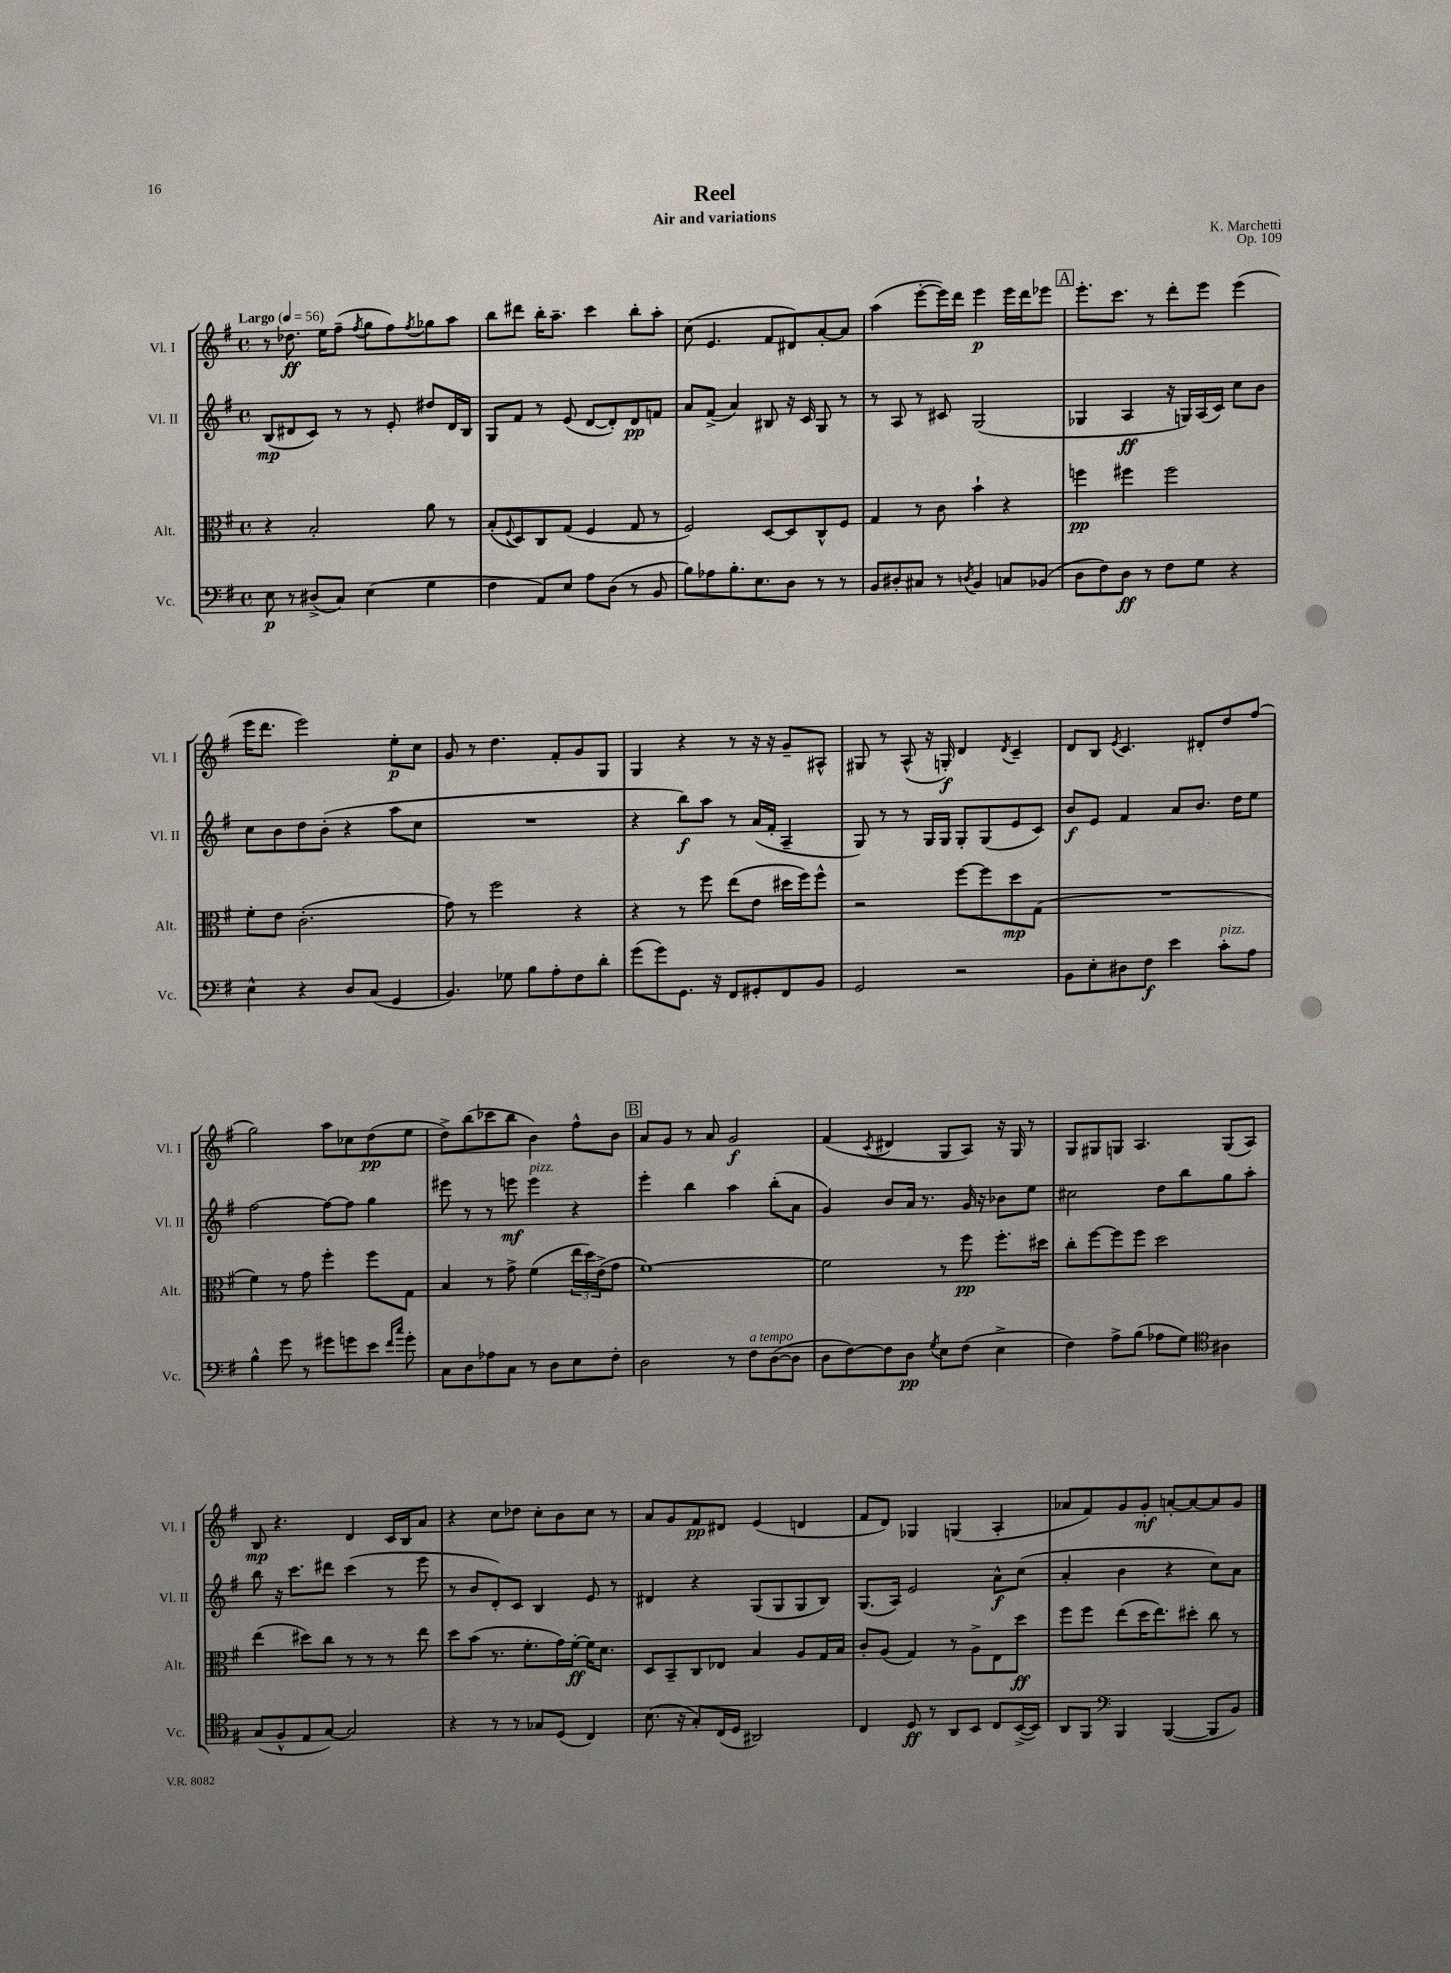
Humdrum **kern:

**kern	**kern	**kern	**kern
*staff4	*staff3	*staff2	*staff1
*clefF4	*clefC3	*clefG2	*clefG2
*k[f#]	*k[f#]	*k[f#]	*k[f#]
*M4/4	*M4/4	*M4/4	*M4/4
*met(c)	*met(c)	*met(c)	*met(c)
*MM56	*MM56	*MM56	*MM56
8E	4r	(8B	8r
8r	.	8d#	8.dd-
(8D#^	2B'	8c)	.
.	.	.	16ee
8C)	.	8r	(8ff#~
.	.	.	8qff#
(4E	.	8r	8gg
.	.	8e'	8ff#)
.	.	.	8qff#
4G	8a	8dd#	8gg-
.	8r	16d#	8aa
.	.	16B	.
=	=	=	=
4F#	(8B'	8G	8bb
.	8qqF#	.	.
.	8D)	8f#	8ddd#
8AA)	8C	8r	16bb'
.	.	.	8.aa~
8E	(8G	(8e	.
8A	4F#	[8d	4ccc
(8D	.	8d'])	.
8r	8G	8d	8bb'
8BB	8r	8f	8aa'
=	=	=	=
8B)	2F#)	8a	(8cc
8A-	.	(8f#^	4.e
8.B'	.	4a)	.
8.E	.	.	.
.	[8D	8B#	8f#
8D	8D]	16r	8d#)
.	.	16c	.
8r	8C^^	8G	[8a'
8r	8F#	8r	8a]
=	=	=	=
8BB	4G	8r	(4aa
8D#'	.	8A	.
8C#	8r	8r	[8eee'
8r	8c	8c#	16eee])
.	.	.	16ddd
8qD	.	.	.
4BB	4b`	(2G	4eee
8C	4r	.	16eee
.	.	.	16ddd
(8BB-	.	.	8eee-
=	=	=	=
8D	4ff	4G-	8.eee'
8F#)	.	.	.
.	.	.	8.ccc
8D	4ff#	4A	.
8r	.	.	8r
8F#	2ff#	16r	8ddd'
.	.	16G)	.
8G	.	(16A	8eee
.	.	16c)	.
4r	.	8cc	(4eee
.	.	8b	.
=	=	=	=
4E^^	8f#'	8cc	16eee
.	.	.	8.ddd
.	8e	8b	.
4r	(2.c'	8dd	2eee)
.	.	(8b'	.
8D	.	4r	.
(8C	.	.	.
4GG	.	8aa	8ee'
.	.	8cc	8cc
=	=	=	=
4.BB)	8g)	1r	8g
.	8r	.	8r
.	2ff#	.	4.dd
8G-	.	.	.
8B	.	.	.
8A'	.	.	8f#'
8F#	4r	.	8g
8d'	.	.	8G
=	=	=	=
(8g	4r	4r	4G
8g)	.	.	.
8.GG	8r	8bb)	4r
.	8ff#	8aa	.
16r	.	.	.
8FF#	(8ee	8r	8r
8GG#'	8e	(16a	16r
.	.	16f#'	16r
8FF#	16dd#	4A~	8g~
.	16ff#)	.	.
8BB	8ff#^^	.	8A#^^
=	=	=	=
2GG	2r	8G)	8G#
.	.	8r	8r
.	.	8r	(8A^^
.	.	16G	16r
.	.	16G	16G')
2r	[8ff#	8G'	4d
.	8ff#]	(8G	.
.	.	.	8qd
.	8dd	8e	4c~
.	(8G	8c)	.
=	=	=	=
8BB	1r	8b	8d
8E'	.	8e	8B
.	.	.	8qe
8D#	.	4f#	4.c
8F#	.	.	.
4e	.	8a	.
.	.	8.b	8d#'
8c'	.	.	8dd
.	.	16dd	.
8A	.	8ee	(8ff#
=	=	=	=
4B^^	4f#)	[2ff#	2gg)
8g	8r	.	.
8r	8g	.	.
8g#	4ff#'	8ff#_	8aa
8g	.	8ff#]	8cc-
8e	8ff#	4gg	(8dd
16qqf#	.	.	.
16qqcc	.	.	.
8g'	8G	.	8ee
=	=	=	=
8C	4B	8eee#	8dd^)
8D	.	8r	(8bb
8A-	8r	8r	8ccc-
8C	8g^	8eee	8bb
8r	(4f#	4eee	4b)
8D	.	.	.
8E	24ee	4r	8ff#^^
.	24dd)	.	.
.	(24e^	.	.
8F#'	8g	.	8b
=	=	=	=
2D	[1f#)	4eee'	8a
.	.	.	8g
.	.	4bb	8r
.	.	.	8a
8r	.	4aa	2g
8F#	.	.	.
([8D	.	(8bb'	.
8D]	.	8a	.
=	=	=	=
8D	2f#]	4g)	(4f#
[8F#)	.	.	.
.	.	.	8qc
8F#]	.	8b	4d#
8D	.	16a	.
.	.	8.r	.
8qG	.	.	.
8E	8r	.	8G
(8F#	8ff#	16g	8A)
.	.	16r	.
4E^	8.ff#'	8b-	16r
.	.	.	16G
.	.	8ee	8r
.	16dd#	.	.
=	=	=	=
4F#)	8cc'	2cc#	8G
.	[8ff#	.	8G#
8A^	8ff#]	.	8G
(8B	8ff#	.	4.A
8A-	2dd	8dd	.
8G)	.	8bb	.
*clefC4	*	*	*
4A#	.	8gg	(8G
.	.	8aa'	8A)
=	=	=	=
(8G	(4ee	8bb	8B
8F#^^	.	16r	4.r
.	.	8.ccc	.
8E	8dd#)	.	.
[8G)	8cc	8ddd#	.
2G]	8r	(4ccc	4d
.	8r	.	.
.	8r	8r	16c
.	.	.	16B
.	8ee	8eee	8a
=	=	=	=
4r	8dd	8r	4r
.	(8b	8b	.
8r	8.r	8d')	8cc
8r	.	8c	8dd-
.	8.f#'	.	.
8G-	.	4B	8cc'
(8D	16g)	.	8b
.	[16f#'	.	.
4C)	16f#]	8e	8cc
.	8.d	.	.
.	.	8r	8r
=	=	=	=
(8.B	8D	4d#	8a
.	8BB~	.	8g
16r	.	.	.
8G')	8C	4r	8f#
(16C	8E-	.	8d#
16D	.	.	.
2AA#)	4B	(8G	(4e
.	.	8G	.
.	8A	8G	4d
.	16G	8B)	.
.	16B	.	.
=	=	=	=
4C	8c'	(8.G	8f#
.	(8A	.	8d)
.	.	16A)	.
8D	4G)	2e	4G-
8r	.	.	.
8AA	8r	.	(4G
8BB	8A^	.	.
8C	8E	8a^^	4A'
([16BB^	8dd	(8cc	.
16BB])	.	.	.
=	=	=	=
8AA	8ff#	4a'	8a-
8FF#	8ff#	.	8f#)
*clefF4	*	*	*
4BBB	(8ee	4b	8g
.	16dd	.	8g'
.	8.ee)	.	.
([4BBB	.	4r	[8a'
.	8dd#'	.	8a_
8BBB]	8cc	8cc)	8a]
8BB)	8r	8a	8g
==	==	==	==
*-	*-	*-	*-
